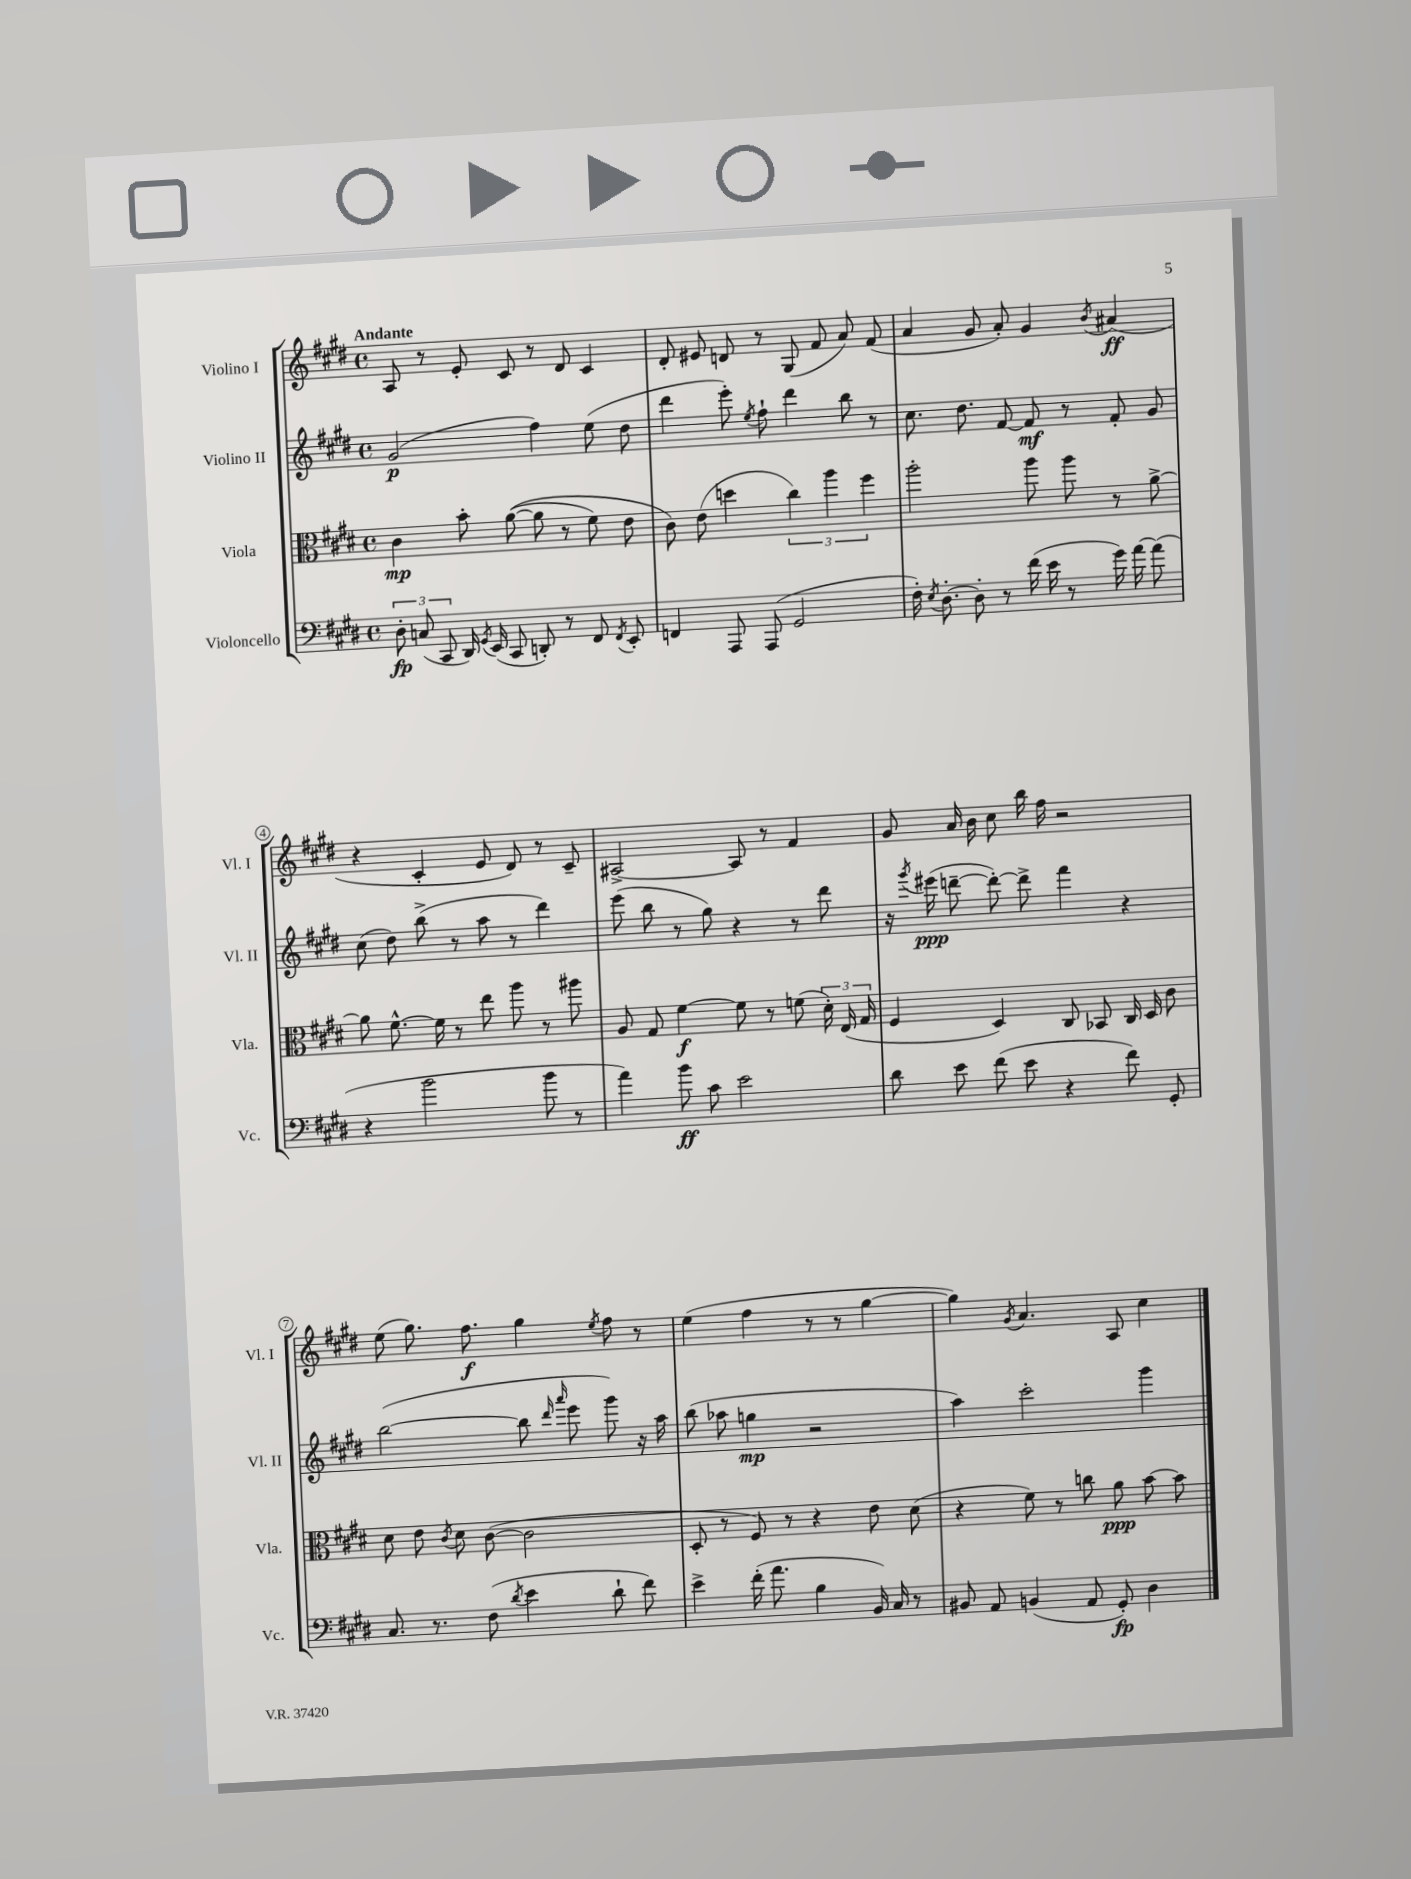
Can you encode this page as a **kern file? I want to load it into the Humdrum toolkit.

**kern	**kern	**kern	**kern
*staff4	*staff3	*staff2	*staff1
*clefF4	*clefC3	*clefG2	*clefG2
*k[f#c#g#d#]	*k[f#c#g#d#]	*k[f#c#g#d#]	*k[f#c#g#d#]
*M4/4	*M4/4	*M4/4	*M4/4
*met(c)	*met(c)	*met(c)	*met(c)
12D#'	4c#	(2g#	8A
(12C	.	.	.
.	.	.	8r
12CC#	.	.	.
16DD#)	8b'	.	8e'
8qGG#	.	.	.
(16EE	.	.	.
8CC#	&(([8a	.	8c#
8DD')	8a]	4ff#)	8r
8r	8r	.	8d#
8FF#	8f#)	(8ee	4c#
8qFF#	.	.	.
8EE'	8e	8dd#	.
=	=	=	=
4FF	8c#&)	4ddd#	8d#'
.	(8e	.	8e#
8AAA	4dd	8eee')	8d
.	.	8qee	.
(8AAA	.	8ff#`	8r
2GG#	6cc#)	4ddd#	(8G#
.	.	.	8f#
.	6aa	.	.
.	.	8bb	8a)
.	6ff#	.	.
.	.	8r	(8f#
=	=	=	=
16F#')	2aa'	8.cc#	4a
8qE	.	.	.
[8.D#'	.	.	.
.	.	8.dd#	.
8D#']	.	.	8g#
8r	.	[8f#	8a')
(16f#	8aa	8f#]	4g#
16e	.	.	.
8r	8aa	8r	.
.	.	.	8qb
16g#)	8r	8f#'	(4a#
[16a	.	.	.
(8a]	[8a^	8g#	.
=	=	=	=
4r	8a]	(8cc#	4r
.	[8.f#^^	8dd#)	.
2b	.	(8bb^	4c#'
.	16f#]	.	.
.	8r	8r	.
.	8ee	8aa	8e
.	8aa	8r	8d#)
8b	8r	4ddd#)	8r
8r	8aa#	.	8c#~
=	=	=	=
4a)	8A	(8eee	[2A#^
.	8G#	8bb	.
8b	[4f#	8r	.
8c#	.	8gg#)	.
2e	8f#]	4r	8A#]
.	8r	.	8r
.	(8f	8r	4f#
.	24d#')	8ddd#	.
.	(24E	.	.
.	24G#	.	.
=	=	=	=
8d#	4F#	16r	8g#
.	.	8qggg#	.
.	.	(16eee#	.
8e	.	[8ddd~	16a
.	.	.	16b
(8f#	4D#)	8ddd'_)	8cc#
8e	.	8ddd^]	16bb
.	.	.	16ff#
4r	8C#	4fff#	2r
.	8BB-	.	.
8f#)	16C#	4r	.
.	16D#	.	.
8GG#'	8c#	.	.
=	=	=	=
8.C#	8d#	([2bb	(8ee
.	8e	.	8.gg#)
8.r	.	.	.
.	8qc#	.	.
.	8d#	.	.
.	.	.	8.ff#
(8F#	([8c#	.	.
8qd#	.	.	.
4e	2c#]	8bb]	4gg#
.	.	16qqddd#	.
.	.	16qqaaa	.
.	.	8eee	.
.	.	.	8qee
8d#`	.	8ggg#)	8ff#
8f#)	.	16r	8r
.	.	16aa	.
=	=	=	=
4e^	8D#'	(8bb	(4ee
.	8r	8aa-	.
(16f#'	8F#)	4gg	4ff#
8.a	.	.	.
.	8r	.	.
4B	4r	2r	8r
.	.	.	8r
16BB)	8e	.	[4gg#
16C#	.	.	.
8r	(8d#	.	.
=	=	=	=
8BB#	4r	4aa)	4gg#])
8AA	.	.	.
.	.	.	8qg#
(4BB	8f#)	2ccc#'	4.a
.	8r	.	.
8AA	8cc	.	.
8GG#')	8a	.	8A
4D#	[8b	4ggg#	4cc#
.	8b]	.	.
==	==	==	==
*-	*-	*-	*-
